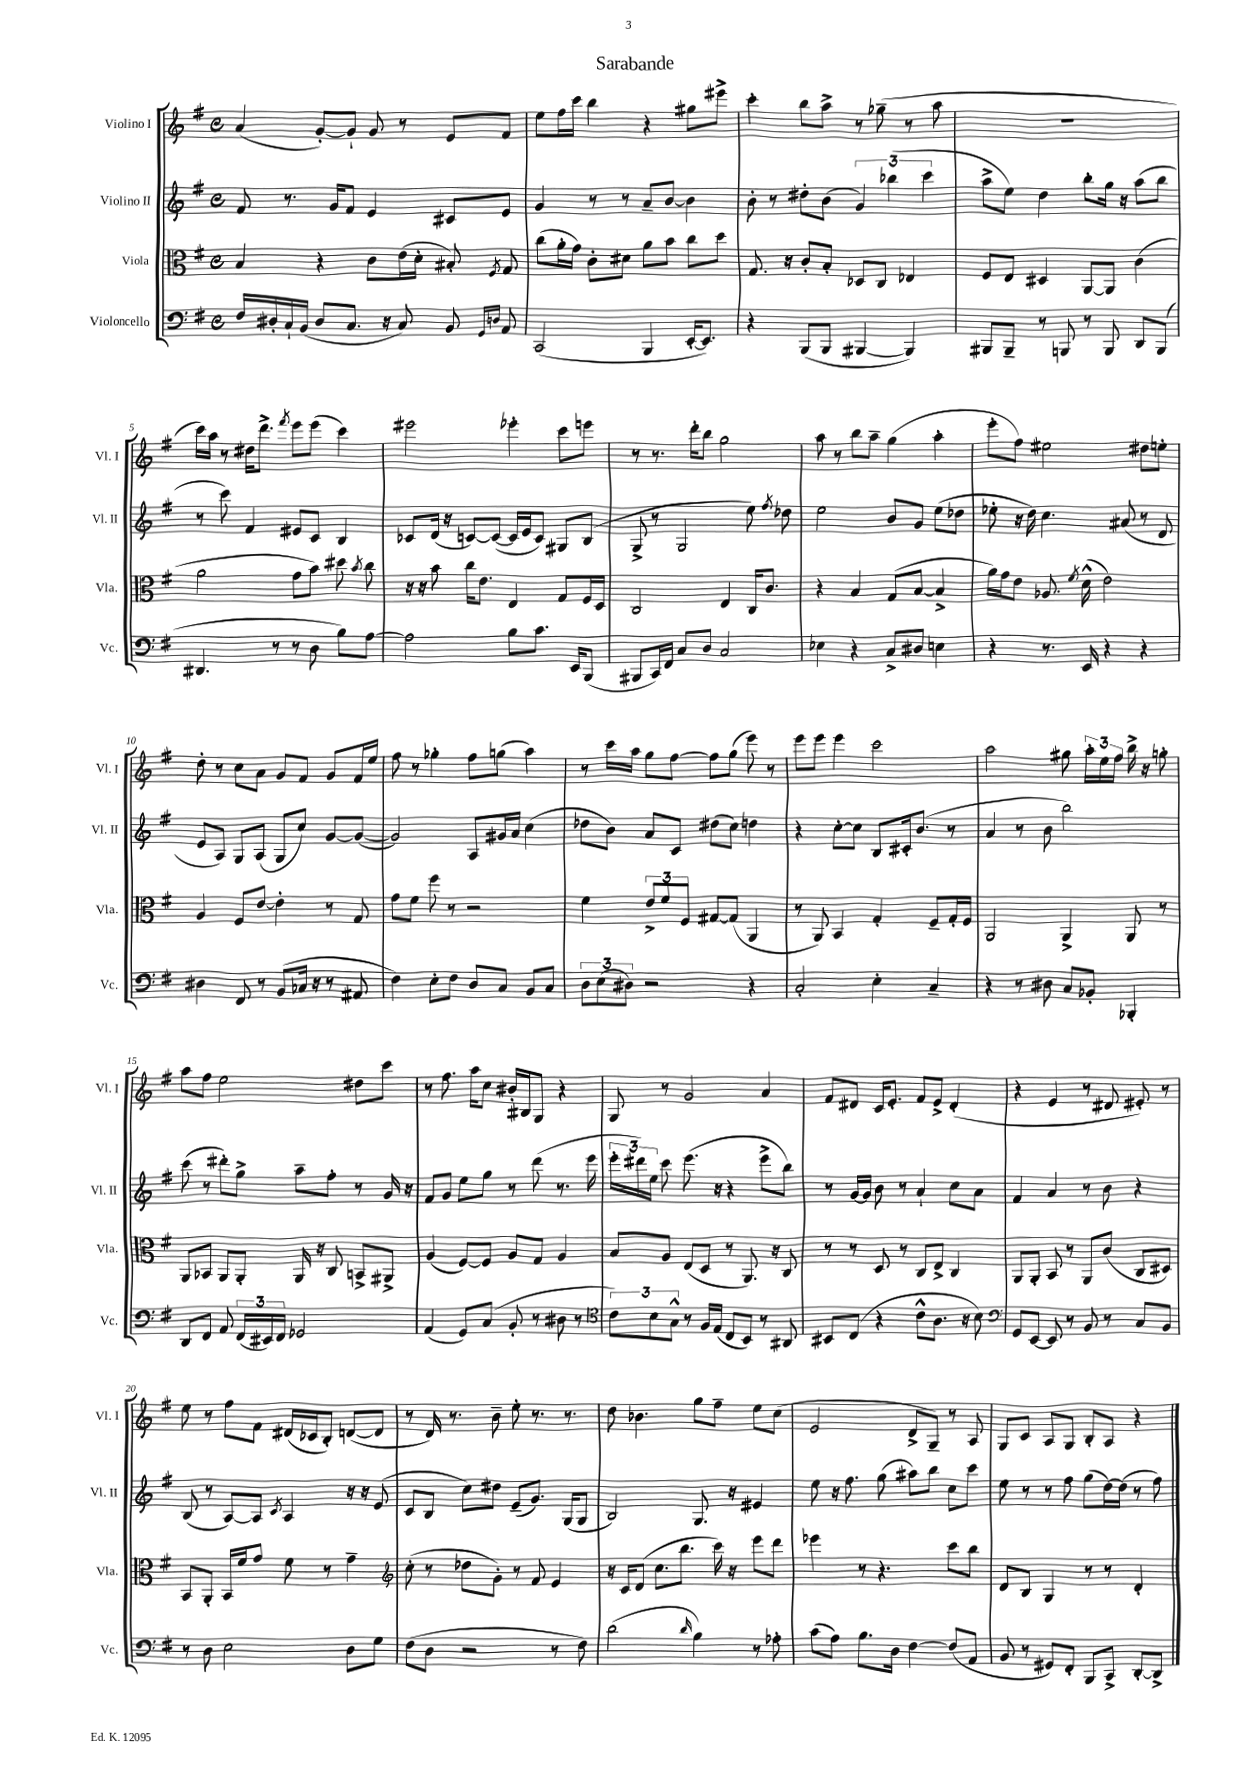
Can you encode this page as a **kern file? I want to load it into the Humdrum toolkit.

**kern	**kern	**kern	**kern
*staff4	*staff3	*staff2	*staff1
*clefF4	*clefC3	*clefG2	*clefG2
*k[f#]	*k[f#]	*k[f#]	*k[f#]
*M4/4	*M4/4	*M4/4	*M4/4
*met(c)	*met(c)	*met(c)	*met(c)
16F#/LL	4B/	8f#/	(4a/
16D#'/	.	.	.
16C`/	.	8.r	.
(16BB/JJ	.	.	.
8D#/L	4r	.	[8g'/L)
.	.	16g/LK	.
8.C/J	.	8f#/J	8g`/]J
.	8c\L	4e/	8g/
16r	.	.	.
8C/)	(16e\L	.	8r
.	16d'\JJ	.	.
8BB/	8B#'/)	8c#/L	8e/L
16qqGG/LL	.	.	.
16qqD/JJ	8qF#/	.	.
8AA/	8G/	8e/J	8f#/J
=	=	=	=
(2CC/	(8cc\L	4g/	8ee\L
.	16a'\L	.	16ff#\L
.	16g\JJ)	.	16ccc\JJ
.	8c'\L	8r	4bb\
.	8d#\J	8r	.
4BBB/	8a\L	8a~/L	4r
.	8b\J	[8b/J	.
[16EE'/LK	8cc\L	4b\]	8gg#\L
8.EE/]J)	.	.	.
.	8dd\J	.	8eee#^\J
=	=	=	=
4r	8.G/	8b'\	4ccc'\
.	.	8r	.
.	16r	.	.
(8BBB/L	8c'/L	8dd#'\L	8bb\L
8BBB/J	8B'/J	(8b\J	8aa^\J
[4BBB#/	8D-/L	6g/)	8r
.	8C/J	.	(8gg-~\
.	.	(6bb-\	.
4BBB#/])	4E-/	.	8r
.	.	6ccc\	.
.	.	.	8aa\
=	=	=	=
8BBB#/L	8F#/L	8aa^\L	1r
8BBB#~/J	8E/J	8ee\J)	.
8r	4D#/	4dd\	.
8BBB/	.	.	.
8r	[8AA/L	8bb'\L	.
8BBB/	8AA/]J	16gg\Jk	.
.	.	16r	.
8DD/L	(4c\	(8aa\L	.
(8BBB/J	.	8bb\J	.
=	=	=	=
4.DD#/	2a\	8r	16ccc\LL)
.	.	.	16aa\JJ
.	.	8ccc\)	8r
.	.	4f#/	16dd#\LK
.	.	.	8.ddd^\J
8r	.	.	.
.	.	.	8qfff#/
8r	8g\L	8e#/L	8eee\L
8D\	8b\J)	8c/J	(8eee\J
8B\L)	8dd#\	4B/	4ccc\)
.	8qb/	.	.
[8A\J	8cc\	.	.
=	=	=	=
2A\]	16r	8c-/L	2eee#\
.	16r	.	.
.	8b\	(16d/Jk	.
.	.	16r	.
.	16cc\LK	[8c/L)	.
.	8.e\J	.	.
.	.	(8c/_J	.
8B\L	4E/	16c/]LL	4eee-'\
.	.	16e/J	.
8.c\J	.	8c/J)	.
.	8G/L	8G#/L	8ccc\L
16EE/LK	.	.	.
(8BBB/J	16F#/L	(8B/J	8eee\J
.	16D/JJ	.	.
=	=	=	=
8BBB#/L	2C/	8G^/	8r
16CC/L)	.	8r	8.r
16FF#/JJ	.	.	.
8C/L	.	2G/	.
.	.	.	16ddd'\LK
8D/J	.	.	8bb\J
2C/	4E/	.	2gg\
.	16C/LK	8ee\)	.
.	8.c/J	.	.
.	.	8qff#/	.
.	.	8dd-\	.
=	=	=	=
4E-\	4r	2ee\	8aa\
.	.	.	8r
4r	4B/	.	8bb\L
.	.	.	8aa~\J
8C^/L	(8G/L	8b/L	(4gg\
8D#/J	[8B/J	8g/J	.
4E\	4B^/]	(8ee\L	4aa'\
.	.	8dd-\J	.
=	=	=	=
4r	16a\LL)	8ee-'\	8eee'\L
.	16g\J	.	.
.	8e\J	16r	8ff#\J)
.	.	16dd\)	.
8.r	8.A-/	4.cc\	2ee#\
.	8qf#/	.	.
16EE/	(16d^^\	.	.
4r	2e\)	.	.
.	.	(8a#/	.
4r	.	8r	8dd#\L
.	.	8d/	8ee'\J
=	=	=	=
4D#\	4A/	8e/L	8dd'\
.	.	8A/J)	8r
8FF#/	8F#/L	8G/L	8cc\L
8r	[8e/J	(8A/J	8a\J
(8BB/L	4e'\]	8G/L	8g/L
16C-/Jk	.	8cc/J)	8f#/J
16r	.	.	.
8r	8r	[8g/L	8g/L
8AA#/	8G/	(8g/_J	16f#/L
.	.	.	16ee/JJ
=	=	=	=
4F#\)	8g\L	2g/])	8ff#\
.	8f#\J	.	8r
8E'\L	8ff#\	.	4gg-'\
8F#\J	8r	.	.
8D/L	2r	8A/L	8ff#\L
8C/J	.	16g#/L	(8gg\J
.	.	16a/JJ	.
8BB/L	.	(4cc\	4aa\)
8C/J	.	.	.
=	=	=	=
12D\L	4f#\	8dd-\L	8r
(12E\	.	.	.
.	.	8b\J)	16ccc\LL
12D#\J)	.	.	.
.	.	.	16aa\JJ
2r	12e^/L	8a/L	8gg\L
.	12f#/	.	.
.	.	8c/J	[8ff#\J
.	12F#/J	.	.
.	[8G#/L	(8dd#\L	8ff#\]L
.	(8G#/]J	8cc\J)	(8gg\J
4r	4AA/	4dd\	8eee\)
.	.	.	8r
=	=	=	=
2C'/	8r	4r	8eee\L
.	8AA/)	.	8eee\J
.	4BB/	[8cc'\L	4eee\
.	.	8cc\]J	.
4E'\	4G'/	8B/L	2ccc\
.	.	16c#'/k	.
.	.	(8.b/J	.
4C~/	8F#~/L	.	.
.	16G'/L	8r	.
.	16F#/JJ	.	.
=	=	=	=
4r	2AA/	4a/	2aa\
8r	.	8r	.
8D#\	.	8b\	.
8C/L	4AA^/	2bb\)	8gg#\
8BB-'/J	.	.	24aa'\LL
.	.	.	24ee\
.	.	.	24ff#\JJ
4BBB-'/	8AA/	.	16bb^\
.	.	.	16r
.	8r	.	8gg'\
=	=	=	=
8DD/L	8AA/L	(8ccc\	8aa\L
8FF#/J	8BB-/J	8r	8ff#\J
8AA/	8AA/L	8ddd#'\L)	2ee\
(24FF#/LL	8AA'/J	8gg^\J	.
24EE#/)	.	.	.
24FF#/JJ	.	.	.
2GG-/	16AA/	8aa~\L	.
.	16r	.	.
.	8C/	8ff#'\J	.
.	8BB^/L	8r	8dd#\L
.	8AA#^/J	16g/	8ccc\J
.	.	16r	.
=	=	=	=
(4AA/	(4A/	8f#/L	8r
.	.	8g/J	8.ff#\
8GG/L)	[8F#/L)	8ee\L	.
.	.	.	16aa\LK
(8C/J	8F#/]J	8gg\J	8cc\J
8BB'/	8A/L	8r	16b#'/LL
.	.	.	16B#/J
8r	8G/J	(8ddd\	8G/J
8D#\	4A/	8.r	4r
8r	.	.	.
.	.	16eee\	.
=	=	=	=
*clefC4	*	*	*
12c\L)	8B/L	24eee'\LL	8G/
.	.	24ddd#\)	.
12B\	.	24ee\JJ	.
.	8A/J	8ccc\	8r
12G^^\J	.	.	.
8r	(8E/L	(8.eee\	2g/
16F#/LL	8D/J	.	.
(16E/JJ	.	16r	.
8C/L	8r	4r	.
8BB/J)	8.AA/)	.	.
8r	.	8eee^\L	4a/
.	16r	.	.
8AA#/	8C/	8bb\J)	.
=	=	=	=
8BB#/L	8r	8r	8f#/L
(8C/J	8r	[16g/LL	8d#/J
.	.	16g/]JJ	.
4r	8D/	8b\	16c/LK
.	.	.	8.e'/J
.	8r	8r	.
8c^^\L	8C/L	4a`/	8f#/L
8.A\J	8E^/J	.	8e^/J
.	4C/	8cc\L	(4d#'/
16r	.	.	.
8B\)	.	8a\J	.
=	=	=	=
*clefF4	*	*	*
8GG/L	8AA/L	4f#/	4r
[8EE/J	8AA'/J	.	.
8EE/]	8BB/	4a/	4e/
8r	8r	.	.
8BB/	8AA/L	8r	8r
8r	(8c/J	8b\	8d#/
8C/L	8C/L	4r	8e#'/)
8BB/J	8D#/J)	.	8r
=	=	=	=
8r	8BB/L	(8B/	8ee\
8D\	8AA'/J	8r	8r
2E\	16BB/LL	[8A/L)	8ff#\L
.	16f#/J	.	.
.	8g/J	8A/]J	8f#\J
.	.	8qc/	.
.	8f#\	4A/	(16d#/LL
.	.	.	16c-/J
.	8r	.	8B'/J)
8D\L	4g~\	16r	([8d/L
.	.	16r	.
8G\J	.	(8e/	8d/]J
=	=	=	=
*	*clefG2	*	*
(8F#\L	(8cc'\	8c/L	8r
8D\J	8r	8B/J	16d/)
.	.	.	8.r
2r	8dd-\L	8cc\L)	.
.	8g'\J)	8dd#\J	8b~\
.	8r	(8e~/L	8ee'\
.	8f#/	8.g/J)	8.r
8r	4e/	.	.
.	.	(16G/LK	8.r
8F#\)	.	8G/J	.
=	=	=	=
(2d\	16r	2B/)	8dd\
.	16c/LK	.	.
.	(8d/J	.	4.b-\
.	8.cc\L	.	.
.	8.bb\J	.	.
16qqd/	.	.	.
4B\)	.	8.G/	8gg\L
.	16ccc\)	.	8ff#~\J
.	16r	16r	.
8r	8eee\L	4e#/	8ee\L
8A-'\	8ddd\J	.	(8cc\J
=	=	=	=
(8c\L	4eee-\	8ee\	2e/
8A\J)	.	16r	.
.	.	8.ff#\	.
8.B\L	8r	.	.
.	4.r	(8gg\	.
16D\Jk	.	.	.
[4F#\	.	8aa#\L)	8d^/L
.	.	8bb\J	8G~/J)
(8F#/]L	8ccc\L	8cc\L	8r
8AA/J	8bb\J	8ccc\J	8A/
=	=	=	=
8BB/	8d/L	8ee\	8G/L
8r	8B/J	8r	8c/J
8GG#/L)	4G/	8r	8A/L
8FF#'/J	.	8ff#\	8G/J
8BBB/L	8r	(8gg\L	8B'/L
8CC^/J	8r	[16dd\L)	8A/J
.	.	(16dd\]JJ	.
[8DD'/L	4d'/	8r	4r
8DD^/]J	.	8ff#\)	.
==	==	==	==
*-	*-	*-	*-
